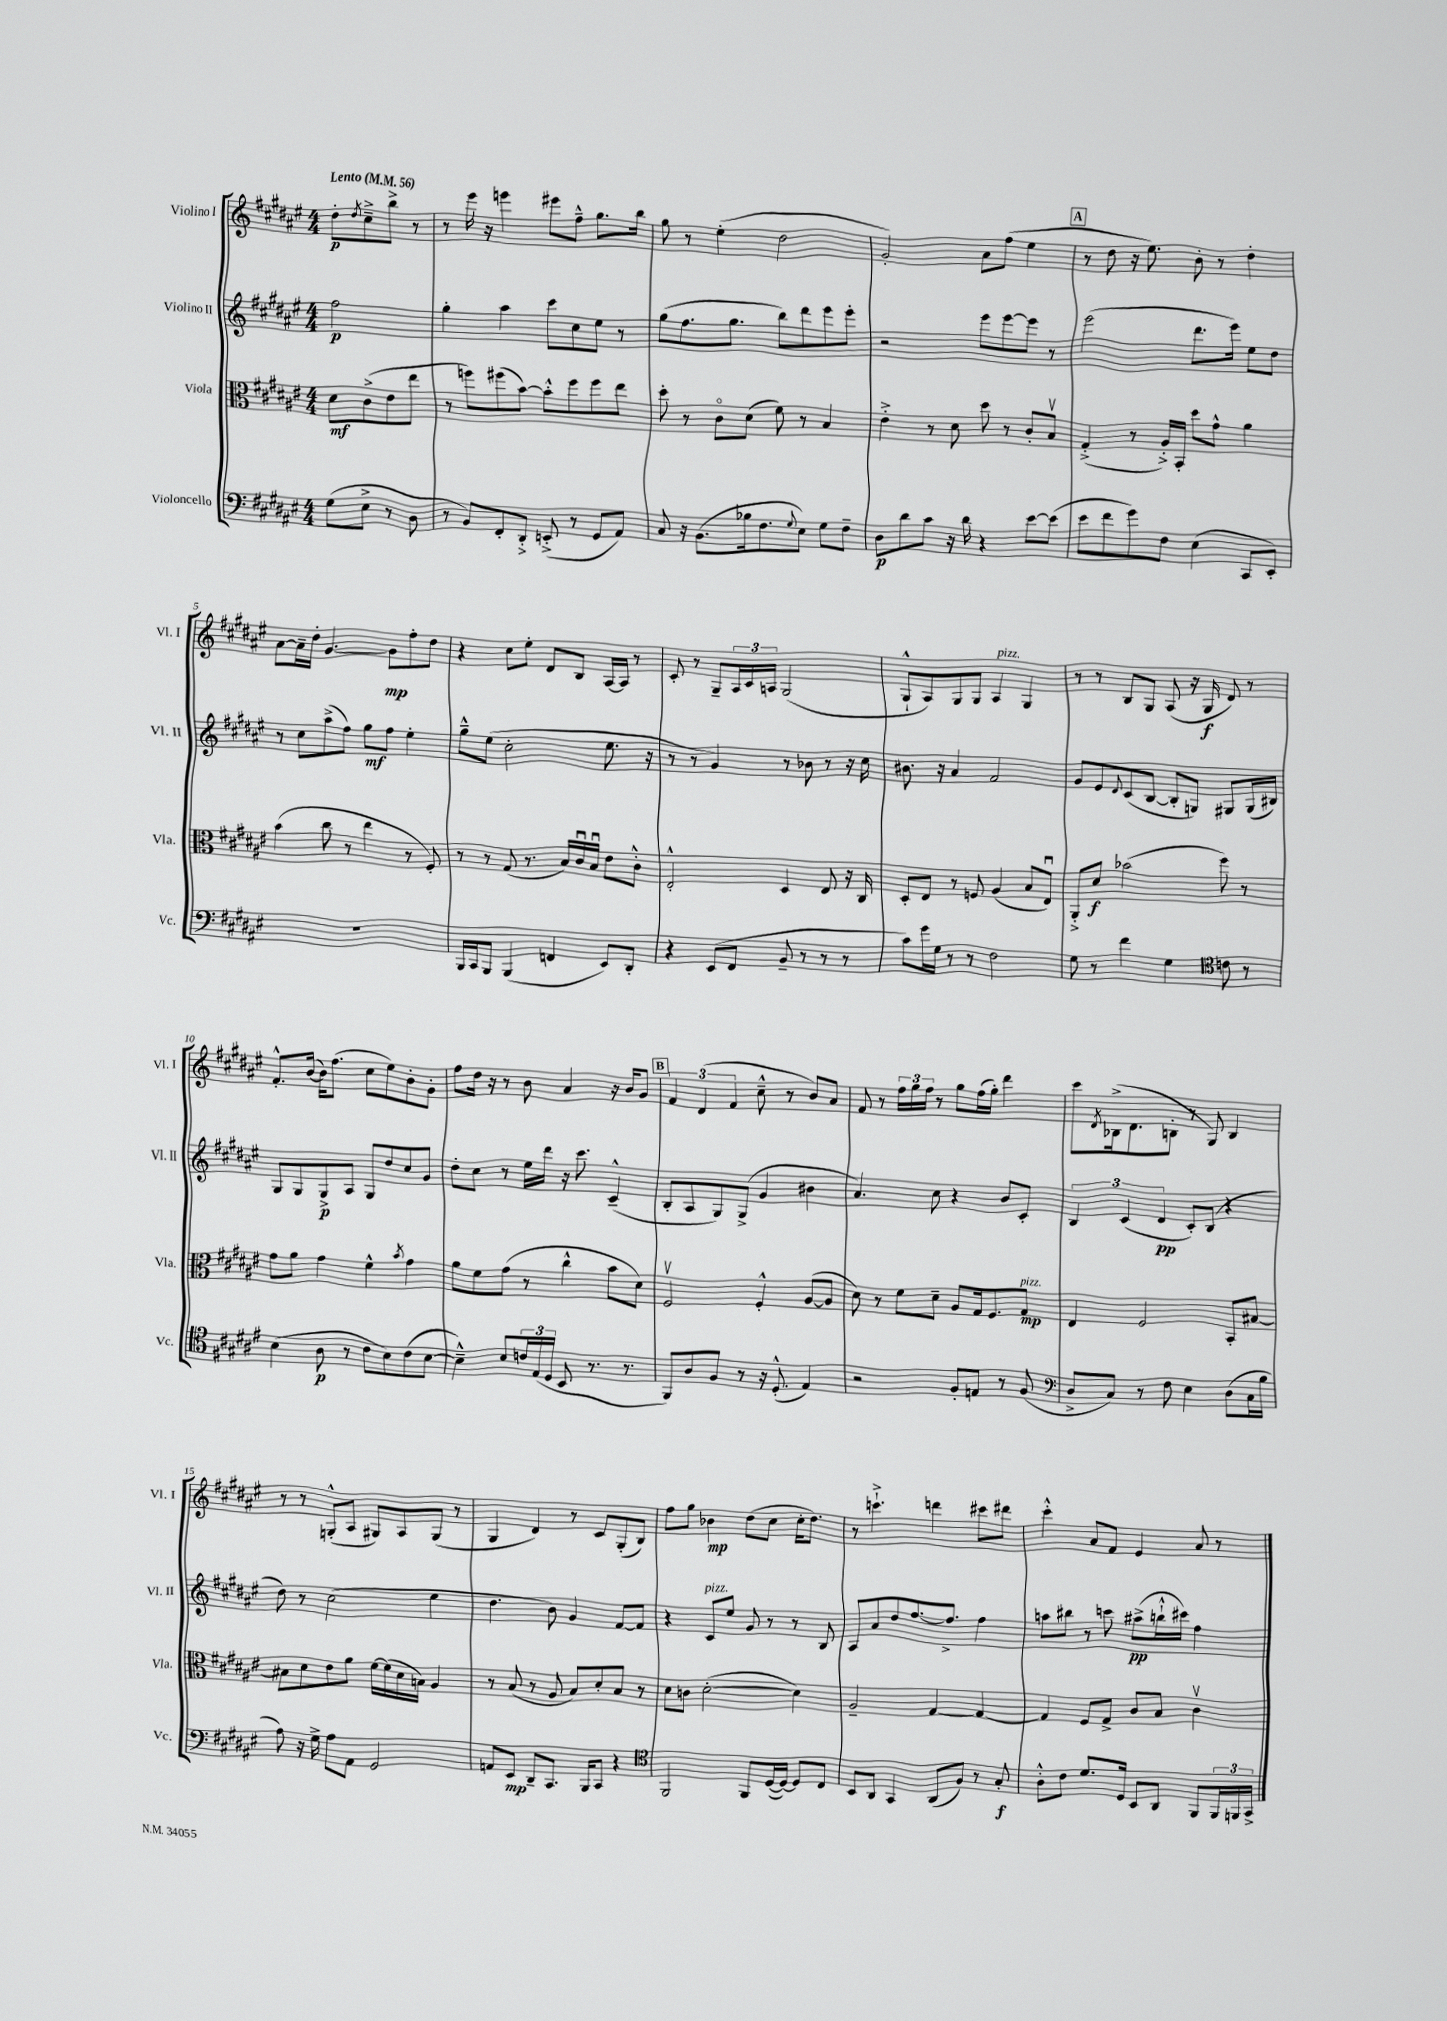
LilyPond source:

<<
\new StaffGroup <<
\new Staff = "s0" \with { instrumentName = "Violino I" shortInstrumentName = "Vl. I" } {
    \clef treble \key fis \major \numericTimeSignature \time 4/4 \partial 2 \tempo "Lento" 4 = 56
    dis''8-.\p \acciaccatura { dis''8 } cis''8---> b''8-> r8 |
    r8 eis'''16 r16 e'''4 eis'''8 fis''8---^ gis''8. b''16 |
    gis''8 r8 eis''4-.( dis''2 |
    gis'2-.) ais'8 fis''8( eis''4 |
    \mark \markup { \box "A" } r8 dis''8 r16 eis''8.) b'8-. r8 dis''4-. |
    ais'8~ ais'16-- dis''16-. gis'4.~ gis'8\mp fis''8-. dis''8 |
    r4 cis''8 eis''8-. dis'8 b8 ais16~ ais16 r8 |
    cis'8-. r8 gis8-- \tuplet 3/2 { ais16 cis'16 a16 } gis2( |
    gis8-!-^ ais8) gis8 gis8 ais4^\markup { \italic "pizz." } gis4 |
    r8 r8 b8 gis8 ais8( r16 gis16\f dis'8) r8 |
    fis'8.-.-^ b'16~( b'16) fis''8.( cis''8 eis''8) b'8-. gis'8-. |
    fis''8 dis''16 r16 r8 b'8 ais'4 r16 b'16 gis'8 |
    \mark \markup { \box "B" } \tuplet 3/2 { fis'4 dis'4( fis'4 } cis''8---^ r8 b'8) ais'8 |
    fis'8 r8 \tuplet 3/2 { fis''16 gis''16 fis''16 } r8 gis''8 fis''16( gis''16-.) dis'''4 |
    cis'''8 \acciaccatura { dis'8 } bes16->( dis'8. b8-. r8 gis8) b4 |
    r8 r8 g8-.-^( ais8 gis8) ais8 gis8( r8 |
    gis4 dis'4) r8 cis'8 gis8-.( b8) |
    fis''8 gis''8 bes'4\mp dis''8( cis''8 cis''16-. dis''8.) |
    r8 c'''4.-!-> d'''4 cis'''8 dis'''8 |
    cis'''4-.-^ ais'8 fis'8 eis'4 ais'8 r8 \bar "|." |
}
\new Staff = "s1" \with { instrumentName = "Violino II" shortInstrumentName = "Vl. II" } {
    \clef treble \key fis \major \numericTimeSignature \time 4/4 \partial 2
    fis''2\p |
    gis''4-. ais''4 cis'''8 cis''8 eis''8 r8 |
    gis''8( fis''8. gis''8. b''8) dis'''8 eis'''8 eis'''8-. |
    r2 eis'''8 eis'''8~ eis'''8 r8 |
    \mark \markup { \box "A" } eis'''2( dis'''8. eis'''16) eis''8 dis''8 |
    r8 cis''8 ais''8->( fis''8) gis''8\mf fis''8 eis''4-. |
    gis''8---^ eis''8( cis''2-. eis''8. r16 |
    r8 r8 gis'4) r8 bes'8 r8 r16 cis''16 |
    bis'8. r16 ais'4 fis'2 |
    gis'8 eis'8 \appoggiatura { dis'8 } cis'8( b8~ b8-. g8) gis8 gis16( bis16) |
    gis8 gis8 gis8->\p ais8 gis8 dis''8 cis''8 gis'8 |
    dis''8-. cis''8 r8 eis''16 dis'''16 r16 cis'''8. cis'4---^( |
    \mark \markup { \box "B" } b8-. ais8 gis8) gis8->( gis'4 bis'4 |
    ais'4.) cis''8 r4 b'8 cis'8-. |
    \tuplet 3/2 { b4 cis'4( dis'4\pp } cis'8-.) b8( r4 |
    dis''8) r8 cis''2( eis''4 |
    dis''4. b'8) gis'4 fis'8~ fis'8 |
    r4 cis'8^\markup { \italic "pizz." } eis''8 gis'8 r8 r8 b8 |
    ais8 ais'8 dis''8 fis''8.~ fis''8.-> fis''4 |
    a''8 bis''8 r8 c'''8 ais''8->\pp( b''16-!-^ cis'''16) fis''4 \bar "|." |
}
\new Staff = "s2" \with { instrumentName = "Viola" shortInstrumentName = "Vla." } {
    \clef alto \key fis \major \numericTimeSignature \time 4/4 \partial 2
    dis'8\mf cis'8->( eis'8 eis''8 |
    r8 f''8) fis''8( b'8~) b'8-.-^ fis''8 fis''8 eis''8 |
    dis''8-. r8 cis'8\flageolet dis'8( fis'8) r8 b4 |
    eis'4-.-> r8 dis'8 dis''8 r8 cis'8-. b8\upbow |
    \mark \markup { \box "A" } gis4-.->( r8 ais16-.->) b,16-. dis''8 gis'8-^ ais'4 |
    b'4( cis''8 r8 eis''4 r8 fis8-.) |
    r8 r8 gis8( r8. b16) cis'16\downbow b16\downbow eis'8 cis'8-.-^ |
    eis2-.-^ dis4 eis8 r16 cis16 |
    dis8-. eis8 r8 f8 ais4( b8 eis8\downbow) |
    ais,8-.-> dis'8\f bes'2( fis''8) r8 |
    gis'8 ais'8 gis'4 fis'4-^ \acciaccatura { b'8 } gis'4 |
    ais'8 fis'8 gis'8( r8 cis''4-^ b'8 dis'8) |
    \mark \markup { \box "B" } fis2\upbow fis4-.-^ ais8~( ais8 |
    dis'8) r8 fis'8 dis'8-- ais8 gis16 fis8. gis8\mp^\markup { \italic "pizz." } |
    eis4 fis2 b,8-. bis8~ |
    bis8 dis'8 eis'8 ais'8 fis'16~ fis'16( dis'16 b16) ais4 |
    r8 b8( r8 ais8 b8) dis'8-. b8 r8 |
    dis'8 c'8 dis'2~-.( dis'4) |
    ais2-- gis4~ gis4~ |
    gis4 fis8 gis8-> cis'8 b8 cis'4\upbow \bar "|." |
}
\new Staff = "s3" \with { instrumentName = "Violoncello" shortInstrumentName = "Vc." } {
    \clef bass \key fis \major \numericTimeSignature \time 4/4 \partial 2
    gis8( eis8-> r8 dis8 |
    r8 b,8) fis,8-. dis,8-.-> e,8-.->( r8 gis,8 ais,8) |
    cis8 r16 b,8.( bes16 fis8. \appoggiatura { gis8 } eis8) gis8 fis8-- |
    dis8\p dis'8 cis'8 r16 dis'16 r4 eis'8~ eis'8( |
    \mark \markup { \box "A" } eis'8 fis'8 gis'8) fis8 eis4( cis,8 eis,8-.) |
    R1 |
    b,,16 cis,16 b,,8 b,,4( f,4 eis,8) dis,8-. |
    r4 eis,8( fis,8 b,8-- r8 r8 r8 |
    cis'8) gis'16 gis16 r8 r8 fis2 |
    gis8 r8 fis'4 gis4 \clef tenor c'8 r8 |
    b4( ais8\p r8 cis'8 b8) cis'8( b8~ |
    b4---^) b8 \tuplet 3/2 { c'16 eis16( dis16 } b,8 r8. r8. |
    \mark \markup { \box "B" } fis,8) ais8 fis8 r8 r16 dis8.-.-^( eis4) |
    r2 fis8-. e8 r8 fis8( |
    \clef bass dis8-> cis8) r8 fis8 eis4 dis8( cis16 b16 |
    ais8) r16 gis16-> ais8 ais,8 gis,2 |
    a,8 eis,8\mp dis,8-- cis,8. b,,16 cis,8 r4 |
    \clef tenor fis,2 fis,8 dis16~( dis16~) dis8 cis8 |
    b,8 ais,8 gis,4 ais,8( fis8) r8 gis8-.\f |
    ais8-.-^ cis'8 dis'8. dis16 b,8 ais,8 fis,8 \tuplet 3/2 { fis,16 f,16 gis,16-> } \bar "|." |
}
>>
>>
